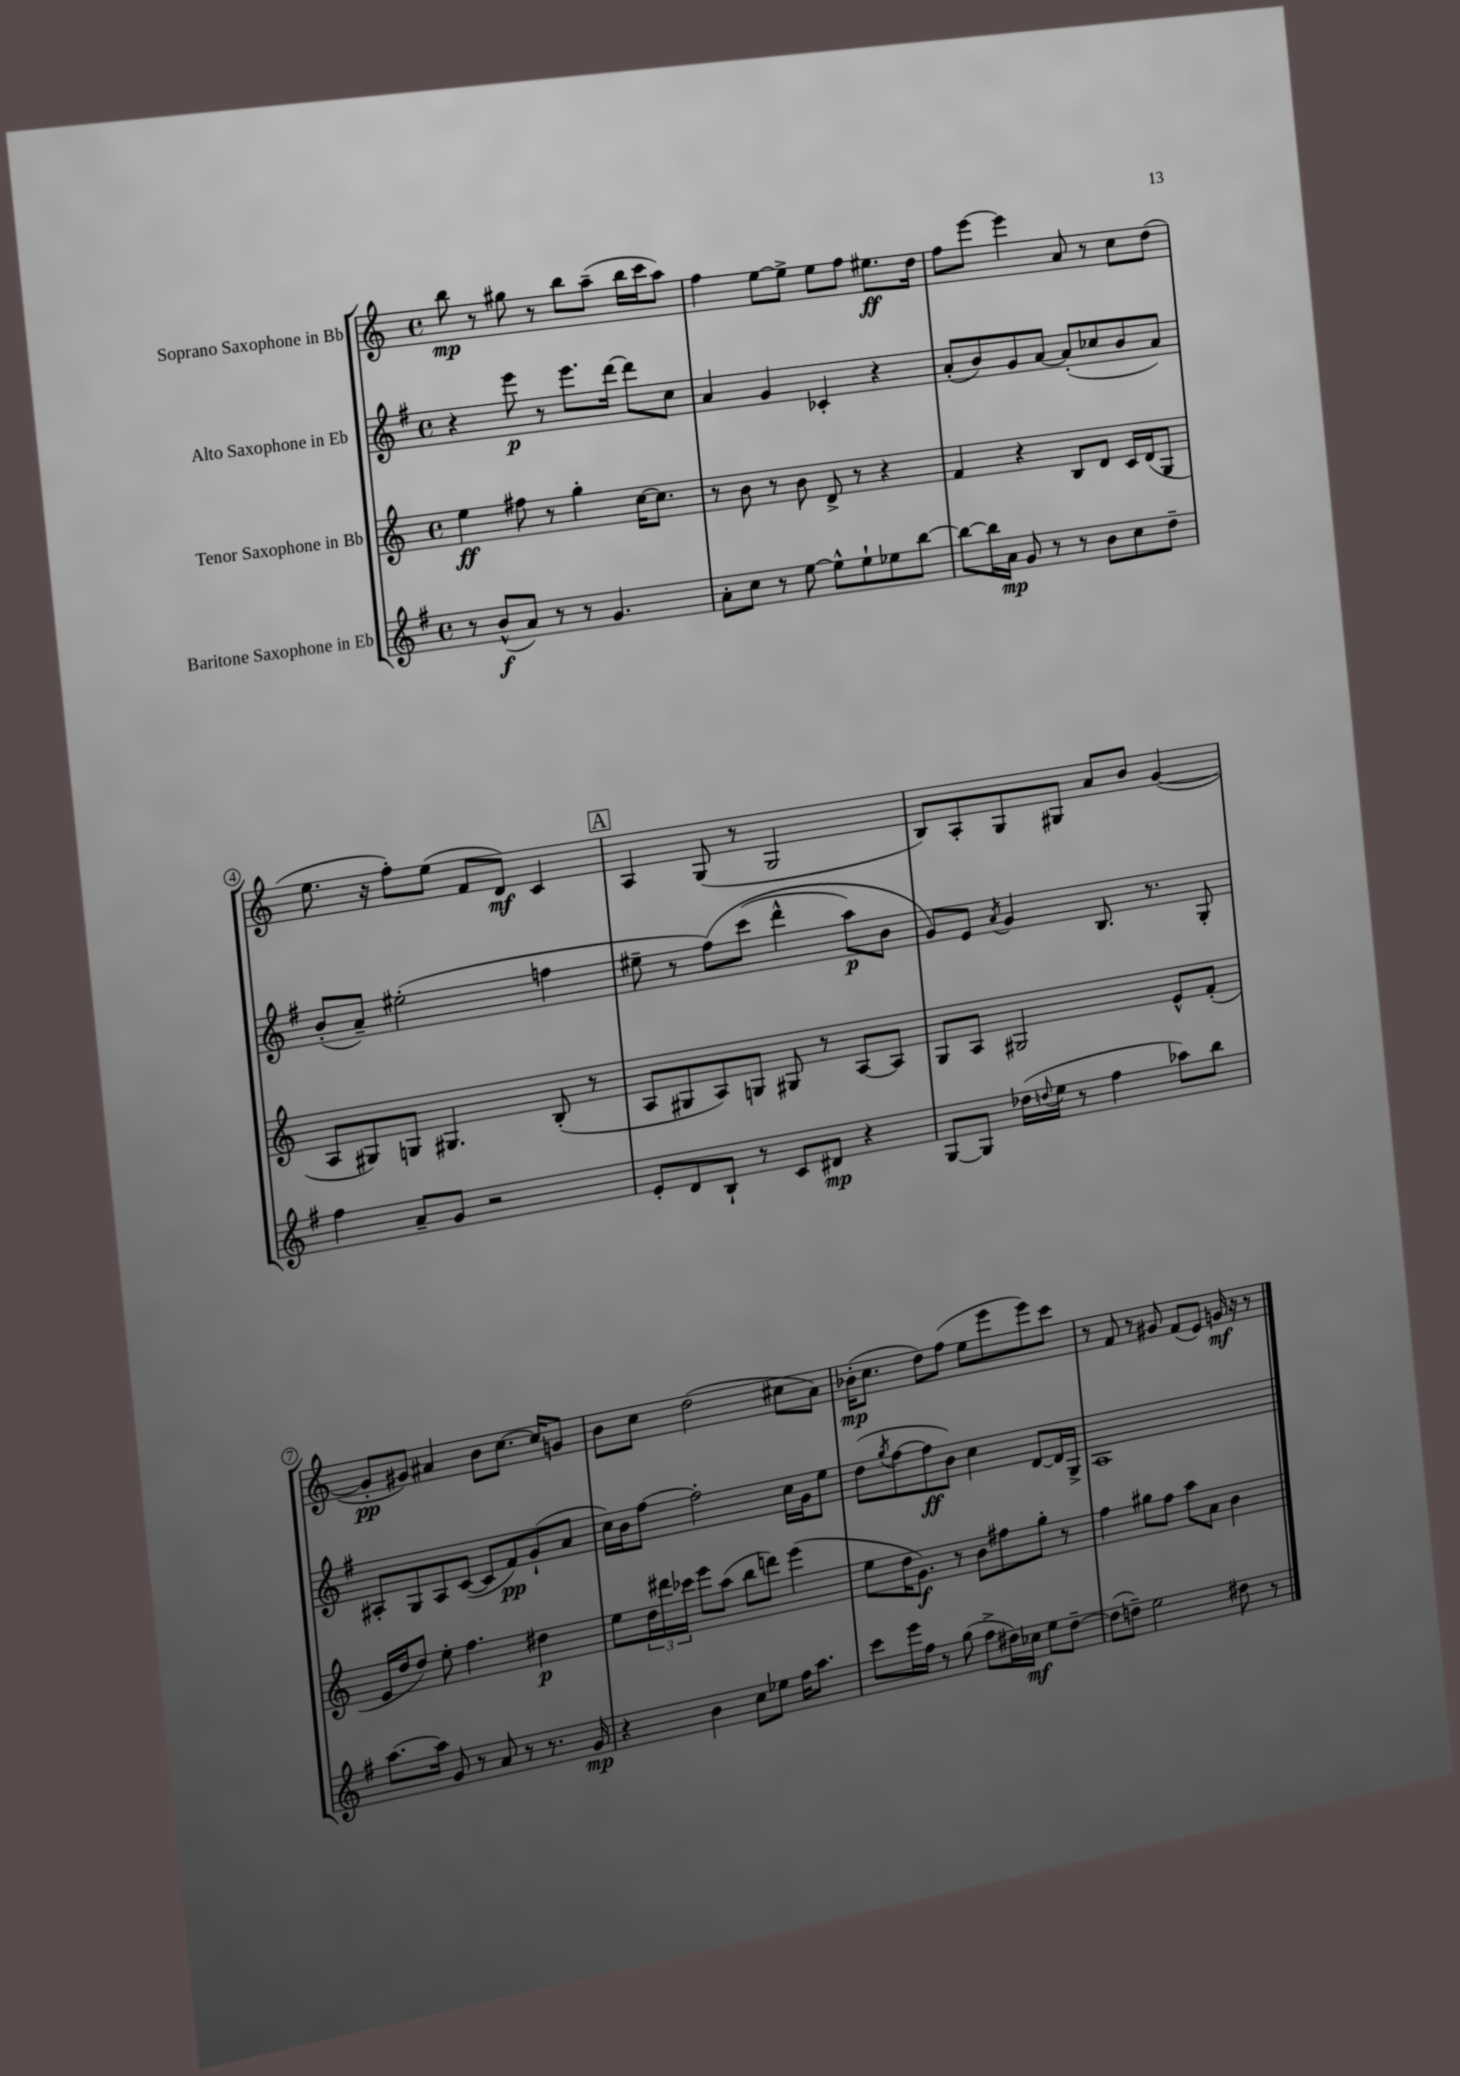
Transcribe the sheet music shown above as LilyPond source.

<<
\new StaffGroup <<
\new Staff = "s0" \with { instrumentName = "Soprano Saxophone in Bb" } {
    \clef treble \key c \major \defaultTimeSignature \time 4/4
    b''8\mp r8 gis''8 r8 b''8 a''8--( b''16 c'''16 a''8) |
    f''4 e''8~ e''8-> e''8 f''8 eis''8.\ff d''16 |
    f''8 e'''8~ e'''4 a'8 r8 c''8 d''8( |
    e''8. r16 f''8-.) e''8( f'8 d'8\mf) c'4 |
    \mark \markup { \box "A" } a4 g8( r8 g2 |
    b8) a8-. g8 gis8 a'8 b'8 g'4~( |
    g'8-.\pp gis'8) ais'4 b'8 c''8.~ c''16 g'8 |
    b'8 c''8 d''2( cis''8 a'8) |
    bes'16-.\mp( c''8. d''8) f''8( e''8 e'''8 e'''8) c'''8 |
    r8 f'8 r8 gis'8 f'8( e'8) g'16\mf r16 r8 \bar "|." |
}
\new Staff = "s1" \with { instrumentName = "Alto Saxophone in Eb" } {
    \clef treble \key g \major \defaultTimeSignature \time 4/4
    r4 e'''8\p r8 e'''8. d'''16~ d'''8 c''8 |
    a'4 g'4 ces'4-. r4 |
    a'8-.( b'8) g'8 a'8~ a'8-.( ces''8 b'8 a'8) |
    b'8-.( a'8--) eis''2-.( f''4 |
    \mark \markup { \box "A" } eis''8-- r8 fis''8)\( c'''8( d'''4-^ a''8\p) b'8 |
    g'8\) e'8 \acciaccatura { a'8 } g'4 b8. r8. g8-. |
    ais8-. g8 ais8 c'8~( c'8 fis'8\pp) g'8-!( a'8 |
    c''16) b'16 fis''8~ fis''2-. c''16 g'16 e''8 |
    d''8( \acciaccatura { g''8 } fis''8~ fis''8\ff b'8) c''4 d'8~ d'16 g16-> |
    a1 \bar "|." |
}
\new Staff = "s2" \with { instrumentName = "Tenor Saxophone in Bb" } {
    \clef treble \key c \major \defaultTimeSignature \time 4/4
    e''4\ff fis''8 r8 g''4-. c''16~ c''8. |
    r8 b'8 r8 b'8 d'8-> r8 r4 |
    f'4 r4 b8 d'8 c'16 d'16( g8 |
    a8 gis8) g8 gis4. b8-.( r8 |
    \mark \markup { \box "A" } a8 gis8 a8) g8 gis8 r8 a8~ a8 |
    g8 a8 gis2 e'8-^ f'8-.( |
    e'16 d''16 d''8) e''8-. f''4. dis''4\p |
    e''8 \tuplet 3/2 { d''16 dis'''16 ces'''16 } e'''8 a''8( b''8 d'''8) e'''4( |
    e''8 d''16 g'8.\f) r8 b'8 fis''8 g''8-. r8 |
    f''4 gis''8 f''8 a''8 a'8 b'4 \bar "|." |
}
\new Staff = "s3" \with { instrumentName = "Baritone Saxophone in Eb" } {
    \clef treble \key g \major \defaultTimeSignature \time 4/4
    r8 b'8-^\f( a'8) r8 r8 g'4. |
    a'8-. c''8 r8 e''8~ e''8-^ e''8-! ees''8 b''8~ |
    b''8~ b''16 a'16\mp g'8 r8 r8 b'8 c''8 d''8-- |
    fis''4 a'8-- g'8 r2 |
    \mark \markup { \box "A" } e'8-. d'8 b8-! r8 c'8 dis'8\mp r4 |
    g8~ g8 des''16( \appoggiatura { d''8 } e''16 r8 fis''4 aes''8) b''8 |
    a''8.~ a''16 g'8 r8 a'8 r8 r8. g'16\mp |
    r4 b'4 c''8 ees''8 fis''16 a''8. |
    c'''8 e'''16 fis''16 r8 g''8( fis''8-> dis''16) ces''16\mf e''8 dis''8~-- |
    dis''8( d''8--) e''2 dis''8 r8 \bar "|." |
}
>>
>>
\layout { \context { \Score \override BarNumber.stencil = #(make-stencil-circler 0.1 0.3 ly:text-interface::print) } }
